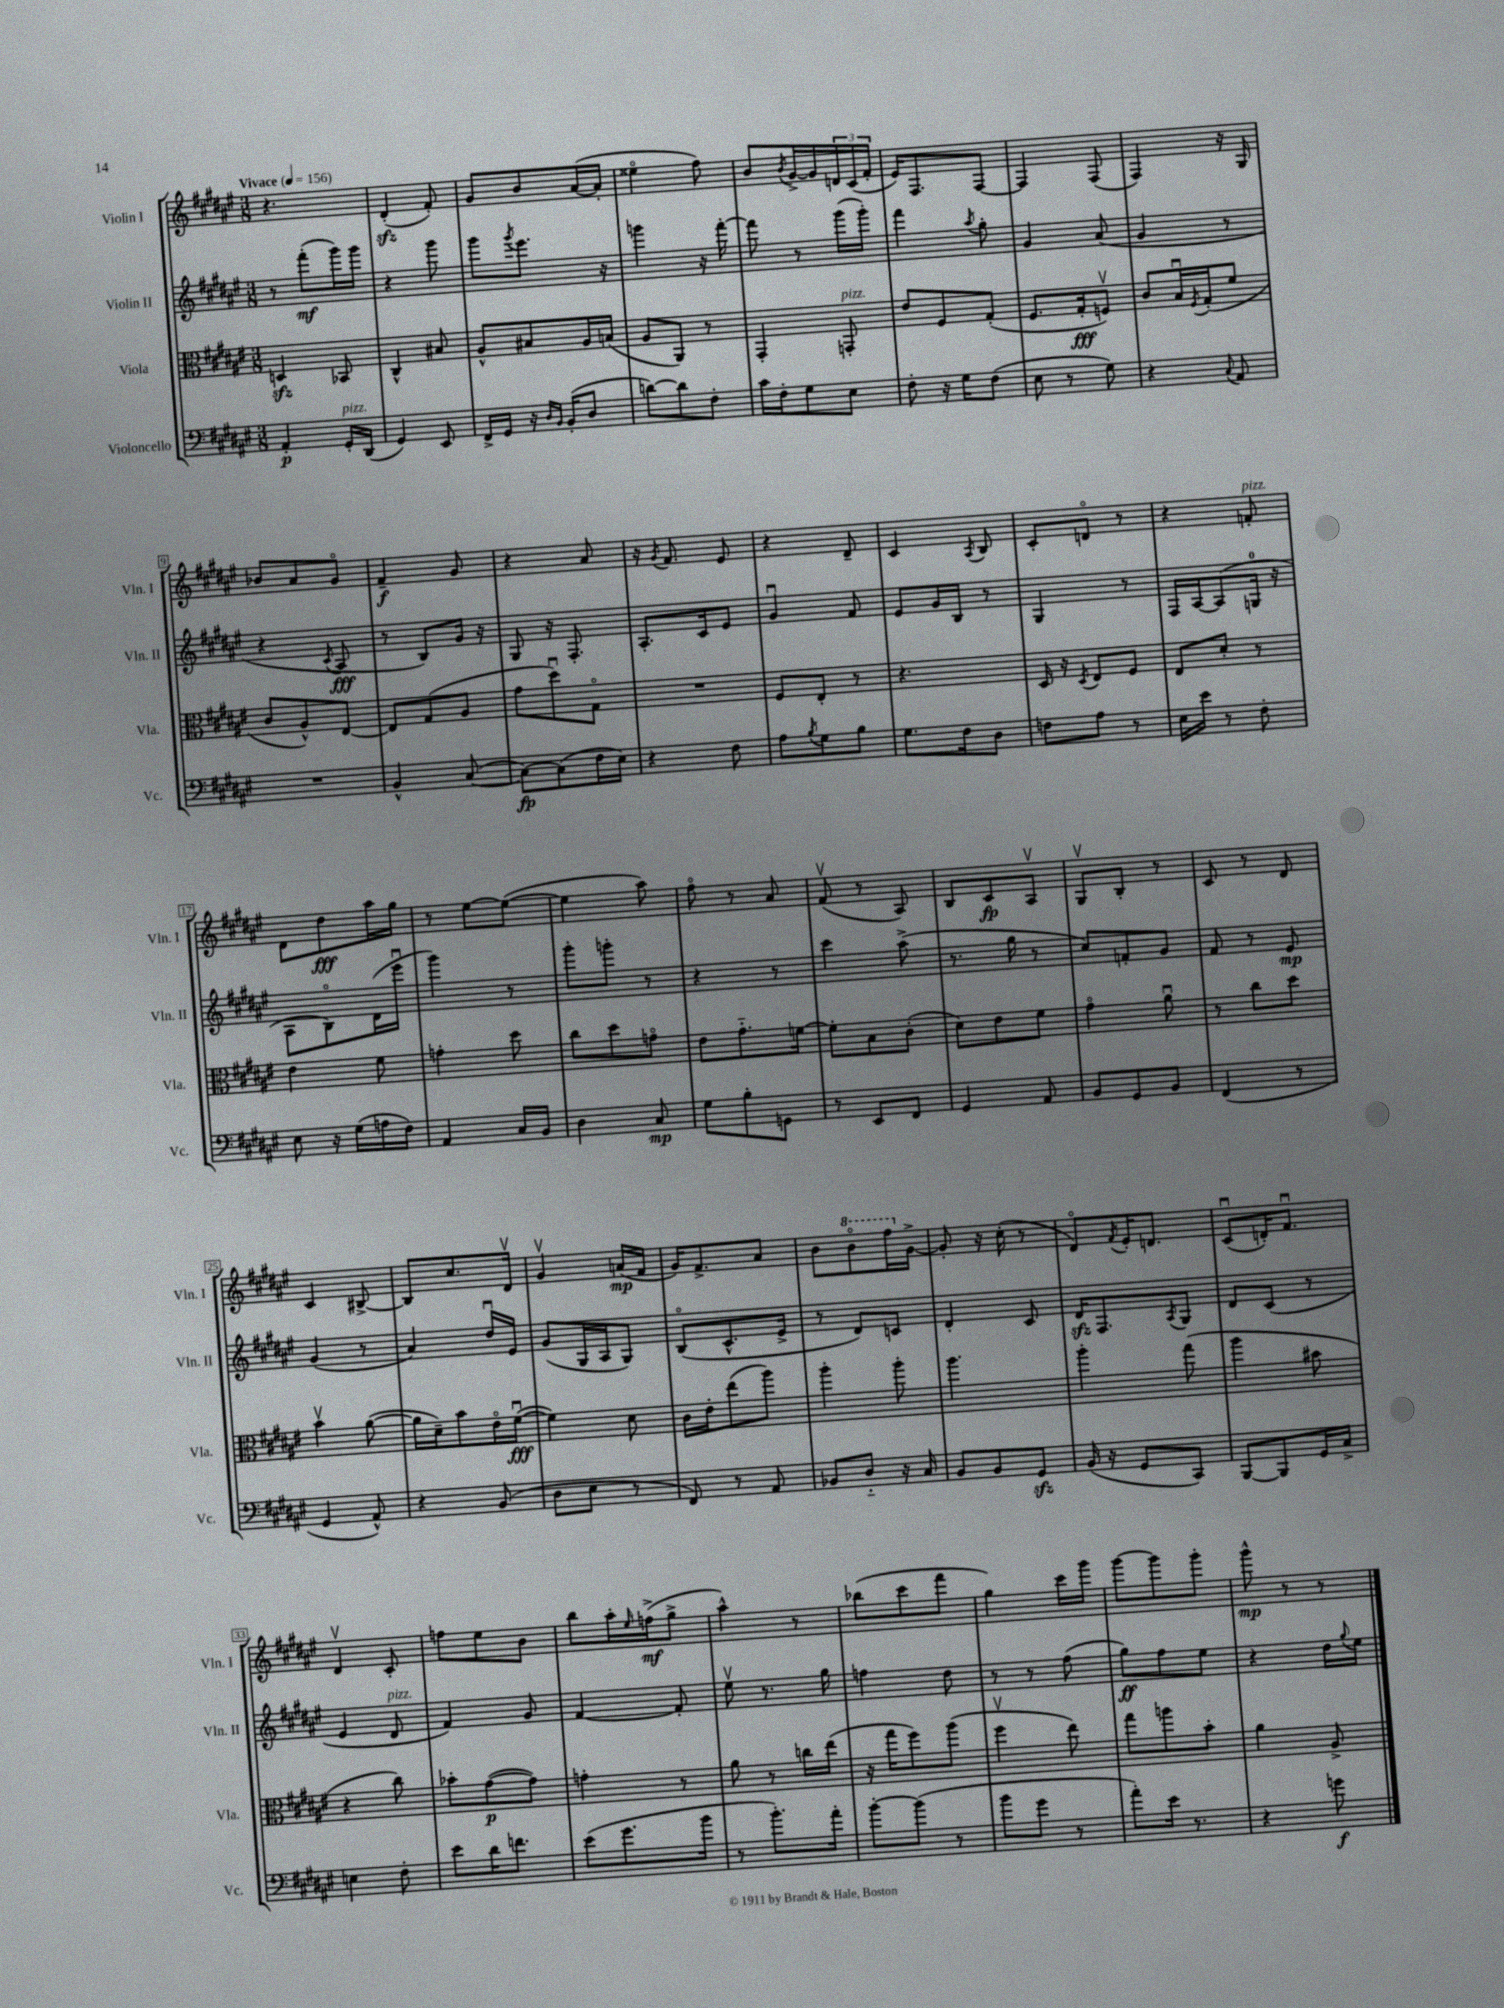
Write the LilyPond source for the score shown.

<<
\new StaffGroup <<
\new Staff = "s0" \with { instrumentName = "Violin I" shortInstrumentName = "Vln. I" } {
    \clef treble \key fis \major \numericTimeSignature \time 3/8 \tempo "Vivace" 4 = 156
    r4. |
    dis'4-.\sfz( fis'8-.) |
    gis'8 b'8 ais'16~( ais'16-. |
    eisis''4\flageolet fis''8) |
    b'8 \acciaccatura { b'8 } gis'16~-> gis'16 \tuplet 3/2 { d'16 cis'16( fis'16-. } |
    eis'16) fis8. fis8~ |
    fis4 fis8( |
    fis4) r16 gis16 |
    bes'8 ais'8 gis'8\flageolet |
    fis'4--\f gis'8 |
    r4 ais'8 |
    r16 \acciaccatura { gis'8 } fis'8. eis'8 |
    r4 dis'8-- |
    cis'4 \acciaccatura { ais8 } b8 |
    cis'8-. d'8\flageolet r8 |
    r4 f'8-.^\markup { \italic "pizz." } |
    dis'8 dis''8\fff ais''16 gis''16 |
    r8 eis''8~ eis''8~( |
    eis''4 ais''8) |
    fis''8\flageolet r8 ais'8 |
    fis'8\upbow( r8 ais8) |
    b8 cis'8\fp ais8\upbow |
    gis8\upbow b8-. r8 |
    cis'8 r8 dis'8 |
    cis'4 bis8~-> |
    bis8 cis''8. dis'16\upbow |
    gis'4\upbow a'16\mp( fis'16 |
    gis'16) fis'8.-> ais'8 |
    b'8 \ottava #1 b''8\flageolet fis'''16 \ottava #0 gis'16~-> |
    gis'8-. r16 cis''16-.( r8 |
    dis'8\flageolet) \acciaccatura { fis'8 } eis'16-. d'8. |
    cis'8\downbow( d'16-.) fis'8.\downbow |
    dis'4\upbow cis'8-. |
    f''8 eis''8 b'8 |
    b''8 ais''16-. \grace { eis''16 } f''16->\mf( gis''8-> |
    ais''4-^) r8 |
    bes''8( cis'''8 fis'''8 |
    gis''4) cis'''16 gis'''16 |
    gis'''8~ gis'''8 gis'''8-. |
    gis'''8-^\mp r8 r8 \bar "|." |
}
\new Staff = "s1" \with { instrumentName = "Violin II" shortInstrumentName = "Vln. II" } {
    \clef treble \key fis \major \numericTimeSignature \time 3/8
    r8 fis'''8-.\mf( gis'''16) gis'''16 |
    r4 gis'''8 |
    gis'''8 \acciaccatura { gis'''8 } eis'''8. r16 |
    g'''4 r16 fis'''16~-. |
    fis'''8 r8 gis'''16( gis'''16-.) |
    fis'''4 \acciaccatura { ais''8 } gis''8-. |
    gis'4 ais'8( |
    gis'4 r8 |
    r4 \acciaccatura { cis'8 } ais8\fff |
    r8 b8) gis'16 r16 |
    gis8 r16 fis8.-. |
    ais8.-. cis'16 eis'8 |
    gis'4\downbow fis'8 |
    eis'8 gis'16 b16 r8 |
    gis4 r8 |
    fis16 ais16~ ais8( g16-0 r16 |
    ais8 b8\flageolet) dis'16( eis'''16\downbow |
    gis'''4) r8 |
    gis'''8-. g'''8-. r8 |
    r4 r8 |
    cis'''4 ais''8->( |
    r8. gis''16 r8 |
    cis''8) f'8-. gis'8 |
    fis'8 r8 eis'8\mp |
    gis'4( r8 |
    ais'4) dis''16\downbow eis'16 |
    gis'8( gis16 ais16 gis8) |
    b8\flageolet( cis'8.-^ eis'16-> |
    r8 dis'8) c'8 |
    dis'4-. cis'8 |
    dis'16\sfz fis8. \acciaccatura { ais8 } gis8 |
    dis'8 cis'8( r8 |
    eis'4 dis'8^\markup { \italic "pizz." } |
    fis'4) gis'8 |
    fis'4~ fis'8-. |
    eis''8\upbow r8. gis''16 |
    f''4 dis''8 |
    r8 r8 fis''8( |
    gis''8\ff) fis''8 eis''8 |
    r4 dis''16 \appoggiatura { gis''8 } eis''16 \bar "|." |
}
\new Staff = "s2" \with { instrumentName = "Viola" shortInstrumentName = "Vla." } {
    \clef alto \key fis \major \numericTimeSignature \time 3/8
    d4\sfz bes,8 |
    cis4-^ bis8 |
    ais8-^ bis8 ais16 b16( |
    ais8 ais,8) r8 |
    gis,4-. g,8-.^\markup { \italic "pizz." } |
    eis'8 fis8 gis8-.( |
    fis8. gis16-.\fff f8\upbow) |
    cis'8 b16\downbow \acciaccatura { fis8 } gis16-.( fis'8 |
    cis'8 ais8-^) eis8~ |
    eis8 gis8( ais8 |
    gis'8 dis''8\downbow) gis8\flageolet |
    R4. |
    fis8 eis8-. r8 |
    r4. |
    dis16 r16 \acciaccatura { dis8 } eis8 fis8 |
    eis8 dis'8-. r8 |
    eis'4 fis'8 |
    g'4-. dis''8 |
    cis''8 dis''8 g'8\flageolet |
    eis'8 gis'8.-_ f'16~ |
    f'8-. b8 cis'8-.( |
    dis'8) eis'8 fis'8 |
    gis'4\flageolet ais'8\downbow |
    r8 cis''8 dis''8 |
    b'4\upbow ais'8~( |
    ais'16 dis'16--) b'8 eis'16\flageolet fis'16~\downbow\fff( |
    fis'4) dis'8 |
    cis'16 eis'16-. eis''8( ais''8) |
    ais''4-. ais''8-. |
    ais''4. |
    ais''4-. gis''8( |
    ais''4 bis'8 |
    r4 cis''8) |
    bes'8-. gis'8~\p( gis'8) |
    g'4-. r8 |
    ais'8 r8 c''16 eis''16( |
    r16 gis''16 fis''8) ais''8( |
    fis''4\upbow eis''8) |
    gis''8 a''8 b'8-. |
    ais'4 ais8-> \bar "|." |
}
\new Staff = "s3" \with { instrumentName = "Violoncello" shortInstrumentName = "Vc." } {
    \clef bass \key fis \major \numericTimeSignature \time 3/8
    ais,4-.\p gis,16-.^\markup { \italic "pizz." } dis,16( |
    gis,4) eis,8 |
    fis,16-> gis,16 r16 \grace { dis16 b,16 } b,16-.( dis8 |
    d'8~) d'8 fis8-. |
    cis'16 fis16-. gis8 eis8 |
    fis8-. r16 gis16 fis8( |
    eis8 r8 gis8) |
    r4 \appoggiatura { cis8 } ais,8 |
    R4. |
    b,4-^ cis8~( |
    cis8~\fp) cis8( fis16 eis16) |
    r4 fis8 |
    ais8 \acciaccatura { b8 } gis8 b8 |
    gis8. fis16 dis8 |
    f8 ais8 r8 |
    eis16 eis'16 r8 fis8-. |
    eis8 r16 gis16( a16 fis16) |
    ais,4 cis16 b,16 |
    dis4 cis8\mp |
    gis8 b8-. g,8 |
    r8 eis,8 fis,8 |
    gis,4 ais,8 |
    b,8 gis,8 b,8 |
    fis,4( r8 |
    gis,4 ais,8-^) |
    r4 b,8( |
    dis8 eis8 r8 |
    fis,8) r8 ais,8 |
    bes,8 dis8-_ r16 cis16 |
    b,8 b,8 gis,8\sfz |
    b,16( r16 gis,8 cis,8) |
    b,,8~ b,,8 gis,16 cis16-> |
    e4 fis8-. |
    eis'8 dis'16 f'8. |
    eis'8( gis'8. b'16 |
    r8 b'8.-.) ais'16-. |
    b'8~-. b'8( r8 |
    b'8 gis'8 r8 |
    ais'8-.) eis'16 r8. |
    r4 g'8\f \bar "|." |
}
>>
>>
\layout { \context { \Score \override BarNumber.stencil = #(make-stencil-boxer 0.1 0.3 ly:text-interface::print) } }
